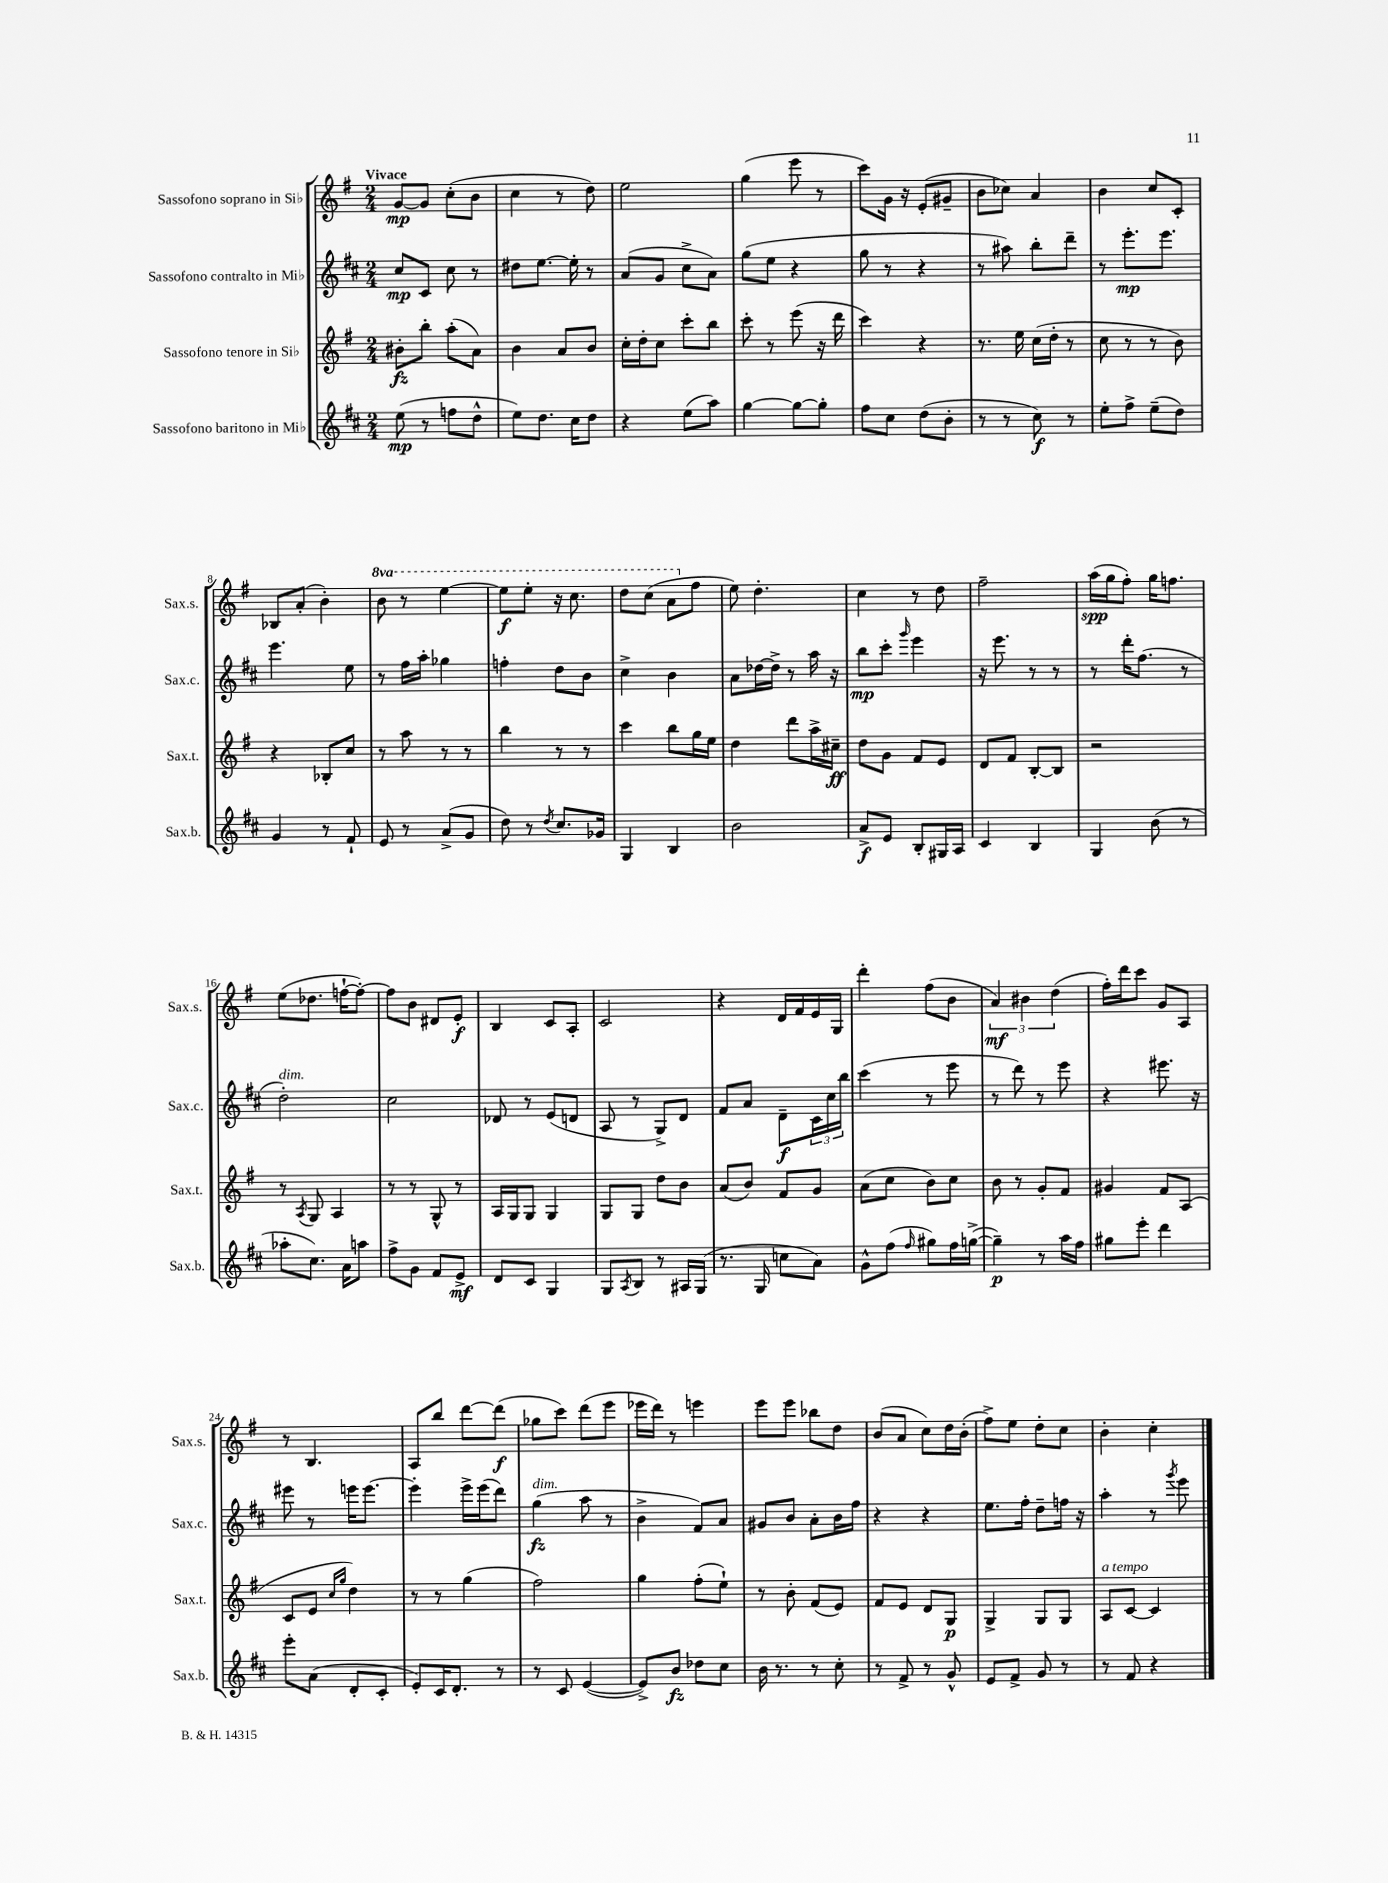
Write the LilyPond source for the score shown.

<<
\new StaffGroup <<
\new Staff = "s0" \with { instrumentName = "Sassofono soprano in Sib" shortInstrumentName = "Sax.s." } {
    \clef treble \key g \major \numericTimeSignature \time 2/4 \set Staff.ottavationMarkups = #ottavation-simple-ordinals \tempo "Vivace"
    g'8~\mp g'8 c''8-.( b'8 |
    c''4 r8 d''8) |
    e''2 |
    g''4( e'''8 r8 |
    c'''8) g'16 r16 e'8-.( gis'8-- |
    b'8 ces''8) a'4 |
    b'4 c''8 c'8-. |
    bes8 a'8-.( b'4-.) |
    \ottava #1 b''8 r8 e'''4~ |
    e'''8\f e'''8-. r16 c'''8. |
    d'''8 c'''8( a''8 \ottava #0 fis''8 |
    e''8) d''4.-. |
    c''4 r8 d''8 |
    fis''2-- |
    a''16\spp( g''16 fis''8-.) g''16 f''8. |
    e''8( des''8. f''16~-! f''8~-.) |
    f''8 b'8 dis'8 e'8-.\f |
    b4 c'8 a8-. |
    c'2 |
    r4 d'16 fis'16 e'16 g16 |
    d'''4-. fis''8( b'8 |
    \tuplet 3/2 { a'4\mf) bis'4 d''4( } |
    fis''16-.) d'''16 c'''8 g'8 a8 |
    r8 b4. |
    a8 b''8 d'''8~ d'''8\f( |
    ges''8 c'''8) d'''8( e'''8 |
    ees'''16 d'''16) r8 e'''4 |
    e'''8 e'''8 bes''8 d''8 |
    b'8( a'8 c''8) d''16 b'16-.( |
    fis''8->) e''8 d''8-. c''8 |
    b'4-. c''4-. \bar "|." |
}
\new Staff = "s1" \with { instrumentName = "Sassofono contralto in Mib" shortInstrumentName = "Sax.c." } {
    \clef treble \key d \major \numericTimeSignature \time 2/4
    cis''8\mp cis'8 cis''8 r8 |
    dis''8 e''8.~ e''16-. r8 |
    a'8( g'8 cis''8-> a'8) |
    g''8( e''8 r4 |
    g''8 r8 r4 |
    r8 ais''8) b''8-. d'''8-- |
    r8 e'''8.-.\mp e'''8. |
    e'''4. e''8 |
    r8 fis''16 a''16-. ges''4 |
    f''4-. d''8 b'8 |
    cis''4-> b'4 |
    a'8 des''16~ des''16-> r8 a''16 r16 |
    b''8\mp cis'''8-. \grace { g'''16 } e'''4 |
    r16 e'''8. r8 r8 |
    r8 d'''16-. fis''8.( r8 |
    d''2-.^\markup { \italic "dim." }) |
    cis''2 |
    des'8 r8 e'8( d'8 |
    a8 r8 g8->) d'8 |
    fis'8 a'8 d'8--\f \tuplet 3/2 { cis'16 cis''16 b''16 } |
    cis'''4( r8 e'''8 |
    r8 d'''8) r8 e'''8 |
    r4 eis'''8. r16 |
    eis'''8 r8 e'''16 e'''8.~ |
    e'''4-. e'''16-> e'''16( d'''8) |
    g''4\fz^\markup { \italic "dim." }( a''8 r8 |
    b'4-> fis'8) a'8 |
    gis'8 b'8 a'8-. b'16 fis''16 |
    r4 r4 |
    e''8. fis''16-. d''8-- f''16 r16 |
    a''4-. r8 \acciaccatura { g'''8 } e'''8 \bar "|." |
}
\new Staff = "s2" \with { instrumentName = "Sassofono tenore in Sib" shortInstrumentName = "Sax.t." } {
    \clef treble \key g \major \numericTimeSignature \time 2/4
    bis'8-.\fz b''8-. a''8-.( a'8) |
    b'4 a'8 b'8 |
    c''16-. d''16-. c''8 c'''8-. b''8 |
    c'''8-. r8 e'''8( r16 d'''16 |
    c'''4) r4 |
    r8. e''16 c''16( d''16-. r8 |
    c''8 r8 r8 b'8) |
    r4 bes8-. c''8 |
    r8 a''8 r8 r8 |
    b''4 r8 r8 |
    c'''4 b''8 g''16 e''16 |
    d''4 d'''8 a''16-> cis''16--\ff |
    d''8 g'8 fis'8 e'8 |
    d'8 fis'8 b8~-. b8 |
    r2 |
    r8 \acciaccatura { a8 } g8 a4 |
    r8 r8 g8-^ r8 |
    a16 g16 g8 g4 |
    g8 g8 d''8 b'8 |
    a'8( b'8) fis'8 g'8 |
    a'8( c''8 b'8) c''8 |
    b'8 r8 g'8-. fis'8 |
    gis'4 fis'8 a8( |
    c'8 e'8 \grace { c''16 g''16 } d''4) |
    r8 r8 g''4( |
    fis''2) |
    g''4 fis''8-.( e''8-!) |
    r8 b'8-. fis'8( e'8) |
    fis'8 e'8 d'8 g8\p |
    g4-> g8 g8 |
    a8^\markup { \italic "a tempo" } c'8~ c'4 \bar "|." |
}
\new Staff = "s3" \with { instrumentName = "Sassofono baritono in Mib" shortInstrumentName = "Sax.b." } {
    \clef treble \key d \major \numericTimeSignature \time 2/4
    e''8\mp( r8 f''8 d''8-^ |
    e''8) d''8. cis''16 d''8 |
    r4 e''8( a''8) |
    g''4~ g''8~ g''8-. |
    fis''8 cis''8 d''8( b'8-. |
    r8 r8 cis''8\f) r8 |
    e''8-. fis''8-> e''8--( d''8) |
    g'4 r8 fis'8-! |
    e'8 r8 a'8->( g'8 |
    d''8) r8 \acciaccatura { d''8 } cis''8. ges'16 |
    g4 b4 |
    b'2 |
    a'8->\f e'8 b8-. gis16 a16 |
    cis'4 b4 |
    g4 b'8( r8 |
    aes''8-. cis''8.) a'16 a''8 |
    fis''8-> g'8 fis'8 e'8->\mf |
    d'8 cis'8 g4 |
    g8 \acciaccatura { a8 } b8 r8 ais16 g16( |
    r8. g16 c''8 a'8) |
    g'8-^ fis''8( \grace { fis''16 } gis''8) fis''16 g''16~->( |
    g''4--\p) r8 a''16 fis''16 |
    gis''8 e'''8-. d'''4 |
    e'''8-. a'8( d'8-. cis'8-. |
    e'8-.) cis'16 d'8.-. r8 |
    r8 cis'8 e'4~( |
    e'8->) b'8\fz des''8 cis''8 |
    b'16 r8. r8 cis''8-. |
    r8 fis'8-> r8 g'8-^ |
    e'8 fis'8-> g'8 r8 |
    r8 fis'8 r4 \bar "|." |
}
>>
>>
